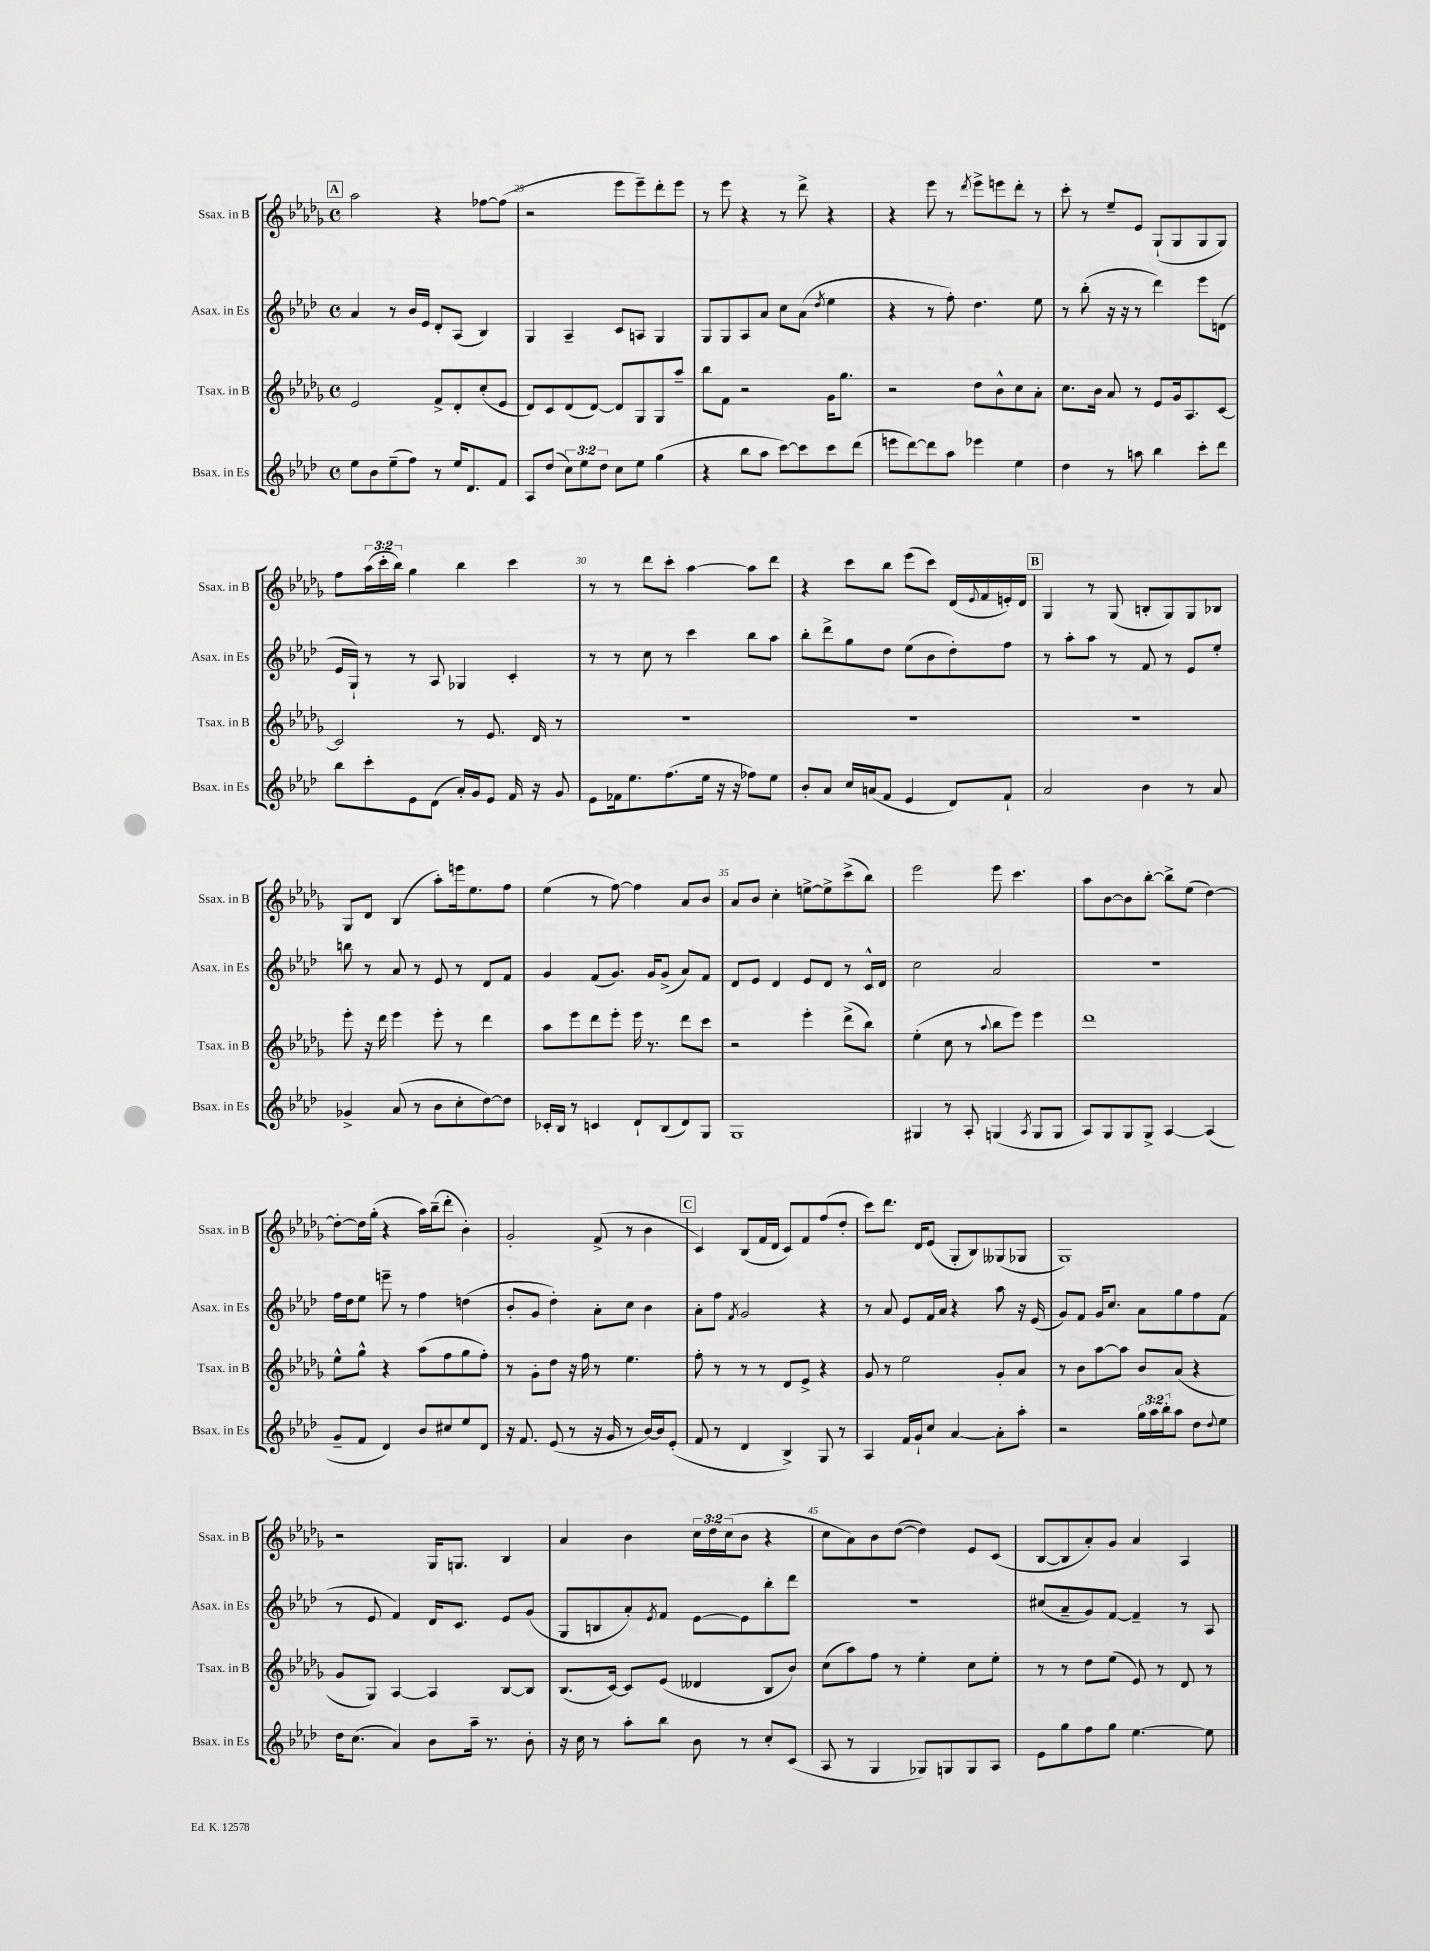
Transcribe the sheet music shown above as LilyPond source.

<<
\new StaffGroup <<
\new Staff = "s0" \with { instrumentName = "Ssax. in B" shortInstrumentName = "Ssax. in B" } {
    \clef treble \key des \major \defaultTimeSignature \time 4/4 \override Staff.TupletNumber.text = #tuplet-number::calc-fraction-text
    \mark \markup { \box "A" } aes''2 r4 fes''8~ fes''8( |
    r2 ees'''8 ees'''8--) des'''8-. ees'''8 |
    r8 ees'''8 r4 r8 des'''8-> r4 |
    r4 ees'''8 r8 \acciaccatura { des'''8 } ees'''8-> e'''8 des'''8-. r8 |
    c'''8-. r8 ees''8-- ees'8 ges8-!( ges8 ges8 ges8) |
    f''8 \tuplet 3/2 { aes''16( c'''16-. bes''16) } ges''4 bes''4 c'''4 |
    r8 r8 des'''8 c'''8-. aes''4~ aes''8 des'''8 |
    r4 c'''8 bes''8 ees'''8( c'''8) des'16( \appoggiatura { ees'8 } f'16 e'16-.) des'16 |
    \mark \markup { \box "B" } ges4 r8 ges8( b8-. ges8) ges8 bes8 |
    ges8 des'8 bes4( aes''8-.) e'''16 ees''8. f''8 |
    ees''4( r8 f''8~) f''4 aes'8 bes'8 |
    aes'8 bes'8 c''4-. e''8~-> e''8-> c'''8->( bes''8) |
    ees'''2 ees'''8 c'''4. |
    aes''8 bes'8~ bes'8 bes''8~-. bes''8-> ees''8( des''4~) |
    des''8~-. des''16 ges''16-.( r4 aes''16) bes''16--( des'''8-. bes'4-.) |
    ges'2-. f'8->( r8 bes'4 |
    \mark \markup { \box "C" } c'4) bes8( f'16 des'16 c'8) f'8 f''8( des''8-. |
    c'''8) des'''8. des'16 ees'8( ges8-. bes8) geses8( ges8 |
    ges1) |
    r2 ges16 g8. bes4 |
    aes'4 bes'4 \tuplet 3/2 { c''16 des''16 c''16( } bes'8 r4 |
    c''8 aes'8) bes'8 des''8~( des''4) ees'8 c'8( |
    bes8~ bes8 aes'8-.) ges'8 aes'4 aes4 \bar "|." |
}
\new Staff = "s1" \with { instrumentName = "Asax. in Es" shortInstrumentName = "Asax. in Es" } {
    \clef treble \key aes \major \defaultTimeSignature \time 4/4
    \mark \markup { \box "A" } aes'4 r8 bes'16 ees'16 des'8-. aes8( bes4) |
    g4 aes4-- c'8 a8 g4 |
    g8 g8 aes8 aes'8 c''8 aes'8( \acciaccatura { des''8 } ees''4 |
    r4 r8 f''8-.) des''4. ees''8 |
    r8 bes''8-.( r16 r16 r8 des'''4) ees'''8 d'8( |
    ees'16 g16-!) r8 r8 aes8 ges4 c'4-. |
    r8 r8 c''8 r8 c'''4 bes''8 aes''8 |
    bes''8-. des'''8-> g''8 des''8 ees''8( bes'8 des''8-.) f''8 |
    \mark \markup { \box "B" } r8 aes''8-. aes''8 r8 f'8 r8 ees'8 ees''8-. |
    b''8 r8 aes'8 r8 ees'8 r8 des'8 f'8 |
    g'4 f'8( g'8.) g'16 g'8->( aes'8) f'8 |
    des'8 ees'8 des'4 ees'8 des'8 r8 c'16-^ des'16 |
    c''2 aes'2 |
    R1 |
    f''16 des''16 ees''8 e'''8-- r8 f''4 d''4( |
    bes'8-. g'8 des''4-.) aes'8-. c''8 bes'4 |
    \mark \markup { \box "C" } aes'8-. f''8 \acciaccatura { f'8 } g'2 r4 |
    r8 aes'8 ees'8 f'16 aes'16 r4 aes''8 r16 ees'16( |
    g'8) f'8 g'16 c''8. aes'8 g''8 f''8 f'8( |
    r8 ees'8 f'4) des'16 c'8. ees'8 g'8( |
    g8 b8 aes'8-.) \acciaccatura { ees'8 } f'8 ees'8~ ees'8 bes''8-. des'''8 |
    R1 |
    cis''8( aes'8-- g'8) f'8~ f'4-- r8 aes8 \bar "|." |
}
\new Staff = "s2" \with { instrumentName = "Tsax. in B" shortInstrumentName = "Tsax. in B" } {
    \clef treble \key des \major \defaultTimeSignature \time 4/4
    \mark \markup { \box "A" } ees'2 f'8-> des'8-. c''8-.( ees'8 |
    des'8) c'8 des'8( des'8~) des'8 ges8 ges8 aes''8-- |
    bes''8 f'8 r2 ges'16 ges''8. |
    r2 des''8 bes'8-^ c''8 aes'8-. |
    c''8. bes'16 aes'8 r8 ees'8 ges'16 aes8. c'8~ |
    c'2 r8 ees'8. des'16 r8 |
    R1 |
    R1 |
    \mark \markup { \box "B" } R1 |
    ees'''8-. r16 des'''16 ees'''4 ees'''8-. r8 des'''4 |
    aes''8 ees'''8 des'''8 ees'''8-. ees'''16 r8. des'''8 c'''8 |
    r2 ees'''4-. des'''8->( bes''8) |
    ees''4-.( c''8 r8 \appoggiatura { aes''8 } bes''8 ees'''8) ees'''4 |
    des'''1 |
    ees''8-^ ges''8-^ r4 aes''8( f''8 ges''8 f''8-.) |
    r8 ges'8-. des''8 r16 f''16 r8 ees''4. |
    \mark \markup { \box "C" } f''8-. r8 r8 r8 des'8 ees'8-> r4 |
    ges'8 r8 ees''2 ges'8-. aes'8 |
    r8 bes'8 aes''8~ aes''8 bes'8 aes'8( r4 |
    ges'8 ges8) aes4~ aes4 bes8~ bes8 |
    bes8.( c'16~) c'8 ees'8( deses'4 bes8 bes'8) |
    c''8( aes''8) f''8 r8 ees''4-. c''8 ees''8-. |
    r8 r8 des''8 ees''8( ees'8) r8 des'8 r8 \bar "|." |
}
\new Staff = "s3" \with { instrumentName = "Bsax. in Es" shortInstrumentName = "Bsax. in Es" } {
    \clef treble \key aes \major \defaultTimeSignature \time 4/4 \override Staff.TupletNumber.text = #tuplet-number::calc-fraction-text
    \mark \markup { \box "A" } ees''8 bes'8 ees''8--( f''8) r8 ees''16 des'8. f'8 |
    aes8 des''8( \tuplet 3/2 { c''8) ees''8 des''8 } c''8 ees''8 g''4( |
    r4 bes''8 aes''8 c'''8~) c'''8 c'''8 des'''8( |
    e'''8 des'''8~) des'''8 aes''8 ees'''4 ees''4 |
    des''4 r8 a''8 bes''4 c'''8-. des'''8 |
    bes''8 c'''8-. ees'8 des'8( aes'16-.) g'16 ees'8 f'16 r16 g'8 |
    ees'8 fes'16 ees''8. f''8.( ees''16 r16 r16 fes''8) ees''8 |
    bes'8-. aes'8 c''16 a'16( f'8 ees'4 des'8) f'8-! |
    \mark \markup { \box "B" } aes'2 bes'4 r8 aes'8 |
    ges'4-> aes'8( r8 bes'8 c''8-. des''8~) des''8 |
    ces'16-. bes16 r8 c'4 des'8-! bes8( des'8) g8 |
    g1 |
    gis4 r8 aes8-. g4( \acciaccatura { aes8 } g8 g8 |
    aes8) g8 g8 g8-> aes4~ aes4( |
    g'8-- f'8 des'4) bes'8 cis''8 ees''8 des'8 |
    r16 f'8. ees'8( r8 r16 g'16 r8 bes'16~) bes'16 ees'8-.( |
    \mark \markup { \box "C" } f'8 r8 des'4 bes4->) g8 r8 |
    aes4 f'16 g'16-! c''8 aes'4~ aes'8-. aes''8-. |
    r2 \tuplet 3/2 { g''16 aes''16 bes''16-. } aes''8 des''8 \appoggiatura { des''8 } ees''8 |
    des''16 c''8.( aes'4) bes'8 aes''16-- r8. bes'8-. |
    r16 c''16 r8 aes''8-. bes''8 bes'8 r8 c''8-. c'8( |
    aes8 r8 g4 ges8) g8 g8 aes8 |
    ees'8 g''8 f''8 g''8 ees''4.~ ees''8 \bar "|." |
}
>>
>>
\layout { \context { \Score currentBarNumber = #24 \override BarNumber.break-visibility = ##(#f #t #t) barNumberVisibility = #(every-nth-bar-number-visible 5) } }
